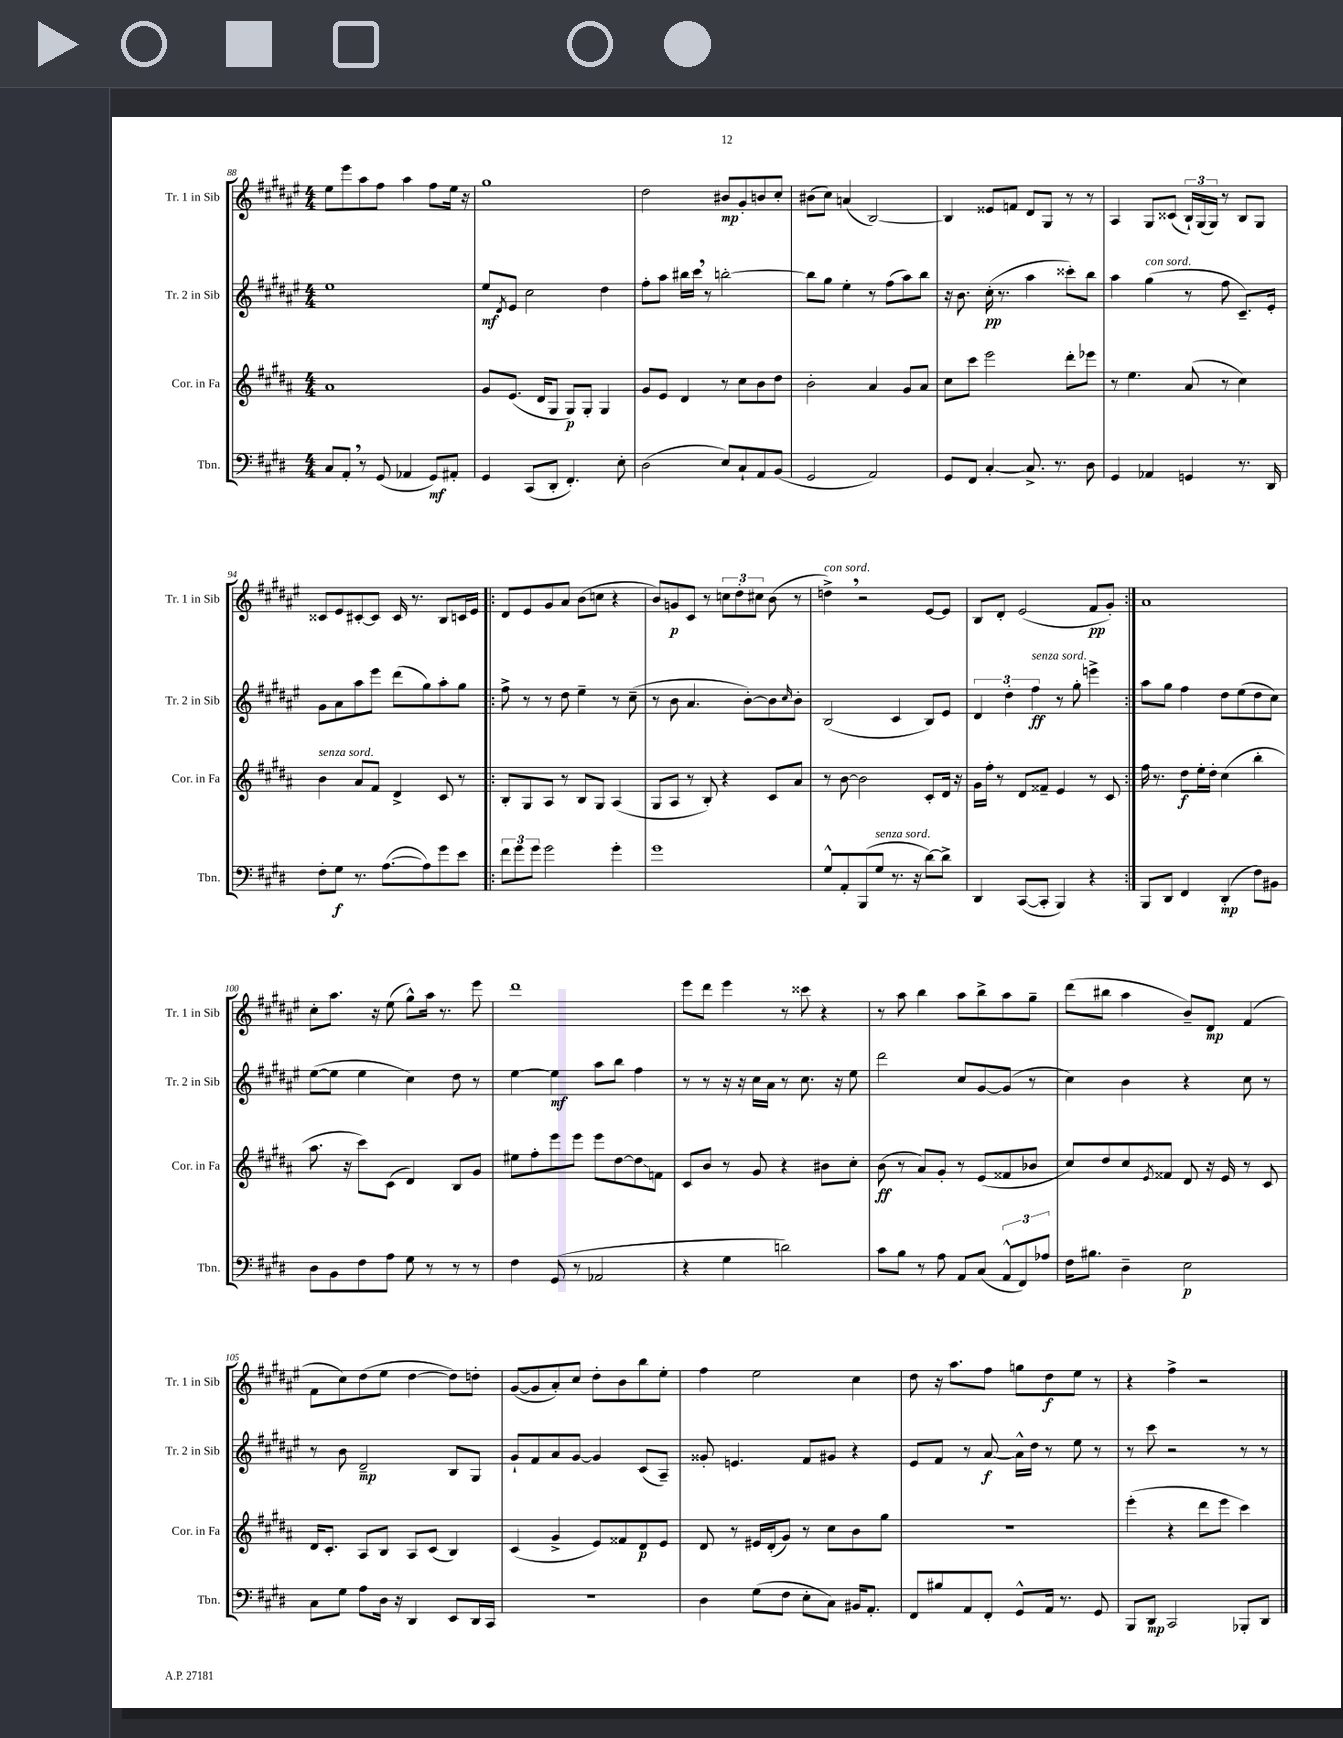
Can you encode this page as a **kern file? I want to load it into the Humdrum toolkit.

**kern	**kern	**kern	**kern
*staff4	*staff3	*staff2	*staff1
*clefF4	*clefG2	*clefG2	*clefG2
*k[f#c#g#d#]	*k[f#c#g#d#a#]	*k[f#c#g#d#a#e#]	*k[f#c#g#d#a#e#]
*M4/4	*M4/4	*M4/4	*M4/4
8C#	1a#	1ee#	8ee#
8AA'	.	.	8eee#
8r	.	.	8aa#
(8GG#	.	.	8ff#
4AA-	.	.	4aa#
8GG#)	.	.	8ff#
8AA#'	.	.	16ee#
.	.	.	16r
=	=	=	=
4GG#	8g#	8ee#	1gg#
.	.	8qd#	.
.	(8.e	8e#	.
(8CC#	.	2cc#	.
.	16d#	.	.
8DD#'	8G#	.	.
4.FF#')	8G#)	.	.
.	8G#'	.	.
.	4G#	4dd#	.
8E'	.	.	.
=	=	=	=
(2D#	8g#	8ff#'	2dd#
.	8e	8aa#	.
.	4d#	16bb#	.
.	.	16ccc#	.
.	.	8r	.
8E)	8r	[2bb'	8b#
8C#`	8cc#	.	8g#'
8AA	8b	.	8b
(8BB	8dd#	.	8cc#'
=	=	=	=
2GG#	2b'	8bb]	(8b#
.	.	8gg#	8cc#)
.	.	4ee#'	(4a
2AA)	4a#	8r	[2B)
.	.	(8ff#	.
.	8g#	8aa#)	.
.	8a#	8bb	.
=	=	=	=
8GG#	8cc#	16r	4B]
.	.	8.b	.
8FF#	8ccc#	.	.
[4C#'	2eee	(16cc#'	8e##
.	.	8.r	.
.	.	.	8f
8.C#^]	.	4aa#	8d#
.	.	.	8G#
8.r	.	.	.
.	8ddd#'	8ccc##')	8r
8D#	8eee-	8bb	8r
=	=	=	=
4GG#	8r	4aa#	4A#
.	4.ee	.	.
4AA-	.	(4gg#	8G#
.	.	.	(8c##
4GG	(8a#	8r	24B`)
.	.	.	(24G#
.	.	.	24G#)
.	8r	8ff#	8r
8.r	4cc#)	8.c#~)	8B
.	.	.	8G#
16DD#	.	16e#'	.
=	=	=	=
8F#'	4b	8g#	8c##
8G#	.	8a#	8e#
8.r	8a#	8aa#	[8c#'
.	8f#	8eee#	8c#]
([8.A	.	.	.
.	4d#^	(8ddd#	16c#
.	.	.	8.r
8A])	.	8gg#)	.
8g#	8c#	8aa#'	8B
8e	8r	8gg#	16c
.	.	.	16e#
=!|:	=!|:	=!|:	=!|:
12f#	8B'	8ff#^	8d#
12g#	.	.	.
.	8G#	8r	8e#
12g#	.	.	.
2g#	8A#	8r	8g#
.	8r	8dd#	8a#
.	8B	4ee#~	(8b
.	8G#	.	8cc
4g#'	(4A#	8r	4r
.	.	(8cc#~	.
=	=	=	=
1g#	8G#	8r	8b)
.	8A#	8b	8g
.	8r	4.a#	8c#
.	8B')	.	8r
.	4r	.	12cc
.	.	.	12dd#'
.	.	[8b')	.
.	.	.	12cc#
.	8c#	8b]	(8b
.	.	16qqcc#	.
.	8a#	8b'	8r
=	=	=	=
8G#^^	8r	(2B	4dd^)
8AA'	[8b	.	.
(8BBB	2b]	.	2r
8G#	.	.	.
8.r	.	4c#	.
16r	.	.	.
[8d#)	8c#'	8B)	[8e#
8d#^]	16d#	8e#	8e#]
.	16r	.	.
=	=	=	=
4DD#	16g#	6d#	8B
.	16ff#'	.	.
.	8r	.	8d#'
.	.	6dd#'	.
([8CC#	8d#	.	(2e#
.	.	6ff#	.
8CC#']	8f##~	.	.
4BBB)	4e	8r	.
.	.	8gg#'	.
4r	8r	4eee^	8f#
.	8c#	.	8g#')
=:|!	=:|!	=:|!	=:|!
8BBB	16ff#	8aa#	1a#
.	8.r	.	.
8DD#	.	8gg#	.
4FF#	8dd#	4ff#	.
.	16ee'	.	.
.	16dd#'	.	.
(4DD#'	(4cc#	8dd#	.
.	.	(8ee#	.
8F#)	4bb'	8dd#	.
8BB#	.	8cc#)	.
=	=	=	=
8D#	8.aa#	([8ee#	8cc#'
8BB	.	8ee#]	8.aa#
.	16r	.	.
8F#	8ccc#)	4ee#	.
.	.	.	16r
8A	(8c#	.	(8ee#
8G#	4d#)	4cc#)	8gg#^^)
8r	.	.	16aa#
.	.	.	8.r
8r	8B	8dd#	.
8r	8g#	8r	8eee#
=	=	=	=
4F#	8ee#	[4ee#	1ddd#
.	8ff#'	.	.
(8GG#	8eee	4ee#]	.
8r	8eee	.	.
2AA-	8eee	8aa#	.
.	[8dd#	8bb	.
.	8dd#]	4ff#	.
.	8f	.	.
=	=	=	=
4r	8c#	8r	8eee#
.	8b	8r	8ddd#
4G#	8r	16r	4eee#
.	.	16r	.
.	8g#	16cc#	.
.	.	16a#	.
2d)	4r	8r	8r
.	.	8.cc#	8ccc##
.	8b#	.	4r
.	.	16r	.
.	8cc#'	8ee#	.
=	=	=	=
8c#	(8b	2ddd#	8r
8B	8r	.	8aa#
8r	8a#)	.	4bb
8A	8g#'	.	.
8AA	8r	8cc#	8aa#
(8C#	(8e	[8g#	8bb^
12AA^^	8f##	(8g#]	8aa#
12FF#)	.	.	.
.	8b-	8r	8gg#~
12A-	.	.	.
=	=	=	=
16F#	8cc#)	4cc#)	(8ddd#
8.B#	.	.	.
.	8dd#	.	8bb#
4D#~	8cc#	4b	4aa#
.	8qe	.	.
.	8f##	.	.
2E	8d#	4r	8b~)
.	16r	.	8d#
.	16e	.	.
.	8r	8cc#	(4f#
.	8c#	8r	.
=	=	=	=
8C#	16d#	8r	8f#
.	8.c#'	.	.
8G#	.	8b	8cc#)
8A	8A#	2d#~	(8dd#
16D#	8B	.	8ee#
16r	.	.	.
4DD#	8A#	.	[4dd#
.	(8c#	.	.
8EE	4B)	8B	8dd#])
16DD#	.	8G#	8dd'
16CC#	.	.	.
=	=	=	=
1r	(4c#	8g#`	([8g#
.	.	8f#	8g#]
.	4g#^	8a#	8a#')
.	.	[8g#	8cc#
.	8e)	4g#]	8dd#'
.	8f##	.	8b
.	8d#	(8c#	8bb
.	8e	8A#~)	8ee#'
=	=	=	=
4D#	8d#	8g##'	4ff#
.	8r	4.e	.
(8G#	16e#	.	2ee#
.	(16d#'	.	.
8F#	8g#)	.	.
8E'	8r	8f#	.
8C#)	8cc#	8g#	.
16BB#	8b	4r	4cc#
8.AA'	.	.	.
.	8gg#	.	.
=	=	=	=
8FF#	1r	8e#	8dd#
8B#	.	8f#	16r
.	.	.	8.aa#
8AA	.	8r	.
8FF#'	.	[8a#	8ff#
8GG#^^	.	16a#^^]	8gg
.	.	16dd#	.
16AA	.	8r	8dd#
8.r	.	.	.
.	.	8ee#	8ee#
8GG#	.	8r	8r
=	=	=	=
8BBB	(4eee'	8r	4r
8DD#	.	8ccc#	.
2CC#	4r	2r	4ff#^
.	8ddd#	.	2r
.	8eee	.	.
8BBB-'	4ccc#)	8r	.
8DD#	.	8r	.
==	==	==	==
*-	*-	*-	*-
